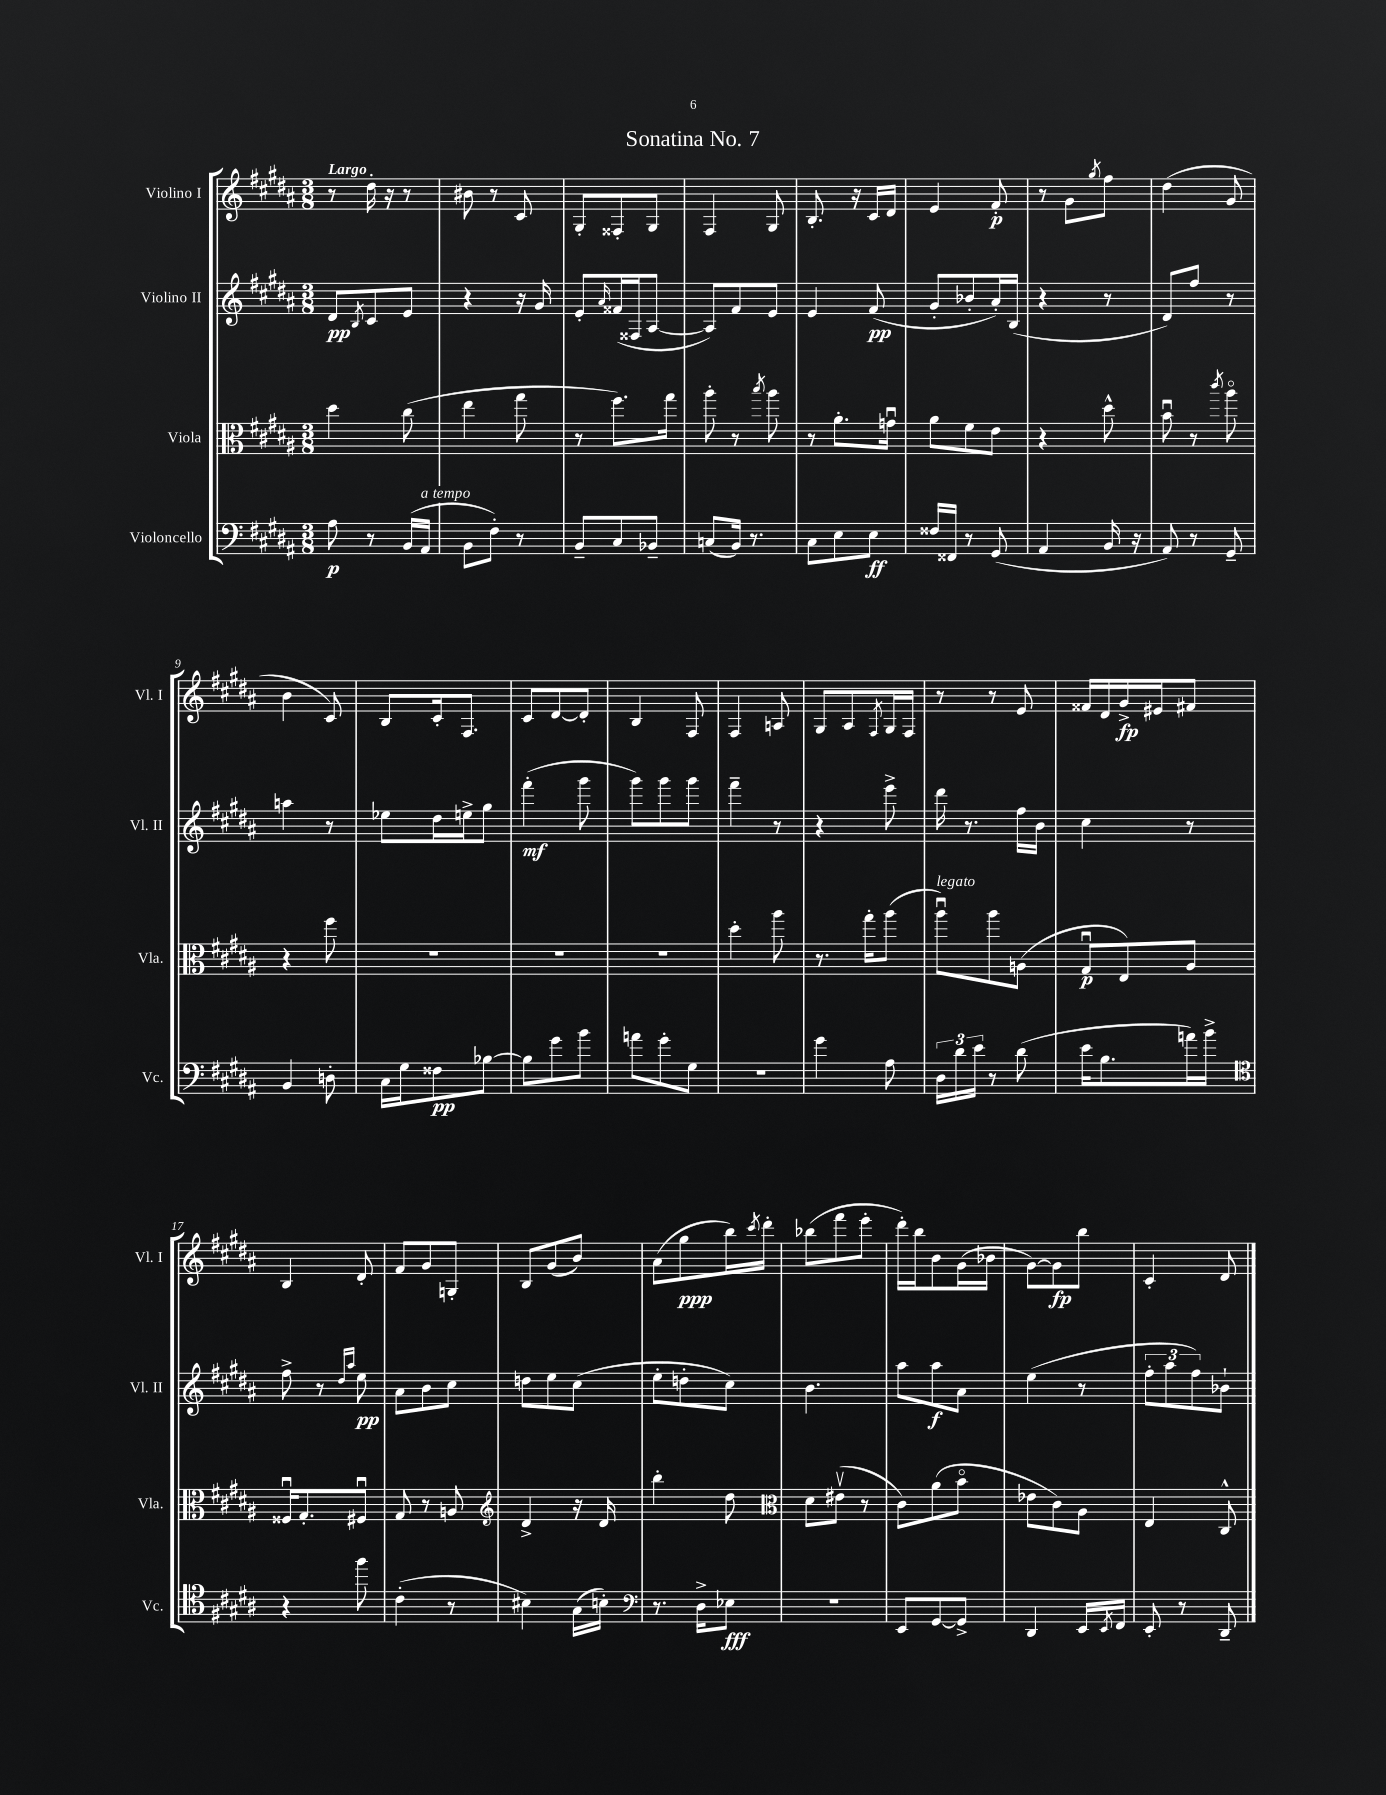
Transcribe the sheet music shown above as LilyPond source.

\header { title = "Sonatina No. 7" }
<<
\new StaffGroup <<
\new Staff = "s0" \with { instrumentName = "Violino I" shortInstrumentName = "Vl. I" } {
    \clef treble \key b \major \numericTimeSignature \time 3/8 \tempo "Largo"
    r8 dis''16-. r16 r8 |
    bis'8 r8 cis'8 |
    gis8-. fisis8-. gis8 |
    fis4 gis8 |
    b8.-. r16 cis'16 dis'16 |
    e'4 fis'8-.\p |
    r8 gis'8 \acciaccatura { gis''8 } fis''8 |
    dis''4( gis'8 |
    b'4 cis'8) |
    b8 cis'16-. fis8. |
    cis'8 dis'8~ dis'8-. |
    b4 fis8 |
    fis4 a8 |
    gis8 ais8 \acciaccatura { fis8 } gis16 fis16 |
    r8 r8 e'8 |
    fisis'16 dis'16 gis'16->\fp eis'16 fis'8 |
    b4 dis'8-. |
    fis'8 gis'8 g8-. |
    b8 gis'8( b'8) |
    ais'8( gis''8\ppp b''16) \acciaccatura { cis'''8 } dis'''16-. |
    bes''8( fis'''8 e'''8-. |
    dis'''16-.) b''16 b'8 gis'16( bes'16 |
    gis'8~) gis'8\fp b''8 |
    cis'4-. dis'8 \bar "|." |
}
\new Staff = "s1" \with { instrumentName = "Violino II" shortInstrumentName = "Vl. II" } {
    \clef treble \key b \major \numericTimeSignature \time 3/8
    dis'8\pp \acciaccatura { b8 } cis'8 e'8 |
    r4 r16 gis'16 |
    e'8-. \grace { ais'16 } fisis'16( fisis16 ais8~ |
    ais8) fis'8 e'8 |
    e'4 fis'8\pp( |
    gis'8-. bes'8-. ais'16-.) b16( |
    r4 r8 |
    dis'8) fis''8 r8 |
    a''4 r8 |
    ees''8 dis''16 e''16-> gis''8 |
    fis'''4-.\mf( gis'''8 |
    gis'''8) gis'''8 gis'''8 |
    fis'''4-- r8 |
    r4 e'''8-> |
    dis'''16 r8. fis''16 b'16 |
    cis''4 r8 |
    fis''8-> r8 \grace { dis''16 ais''16 } e''8\pp |
    ais'8 b'8 cis''8 |
    d''8 e''8 cis''8( |
    e''8-. d''8-. cis''8) |
    b'4. |
    ais''8 ais''8\f ais'8 |
    e''4( r8 |
    \tuplet 3/2 { fis''8-. ais''8 fis''8) } bes'8-! \bar "|." |
}
\new Staff = "s2" \with { instrumentName = "Viola" shortInstrumentName = "Vla." } {
    \clef alto \key b \major \numericTimeSignature \time 3/8
    dis''4 cis''8( |
    e''4 gis''8 |
    r8 fis''8.) gis''16 |
    ais''8-. r8 \acciaccatura { b''8 } ais''8 |
    r8 ais'8.-. g'16\downbow |
    ais'8 fis'8 e'8 |
    r4 dis''8-^ |
    b'8\downbow r8 \acciaccatura { cis'''8 } ais''8\flageolet |
    r4 fis''8 |
    R4. |
    R4. |
    R4. |
    dis''4-. ais''8 |
    r8. gis''16-. ais''8( |
    ais''8\downbow^\markup { \italic "legato" }) ais''8 a8( |
    gis8\downbow\p e8) ais8 |
    fisis16\downbow gis8.-. fis8\downbow |
    gis8 r8 a8 |
    \clef treble dis'4-> r16 dis'16 |
    b''4-. dis''8 |
    \clef alto dis'8 eis'8\upbow( r8 |
    cis'8) ais'8( b'8\flageolet |
    ees'8 cis'8) ais8 |
    e4 cis8-^ \bar "|." |
}
\new Staff = "s3" \with { instrumentName = "Violoncello" shortInstrumentName = "Vc." } {
    \clef bass \key b \major \numericTimeSignature \time 3/8
    ais8\p r8 b,16( ais,16^\markup { \italic "a tempo" } |
    b,8 fis8-.) r8 |
    b,8-- cis8 bes,8-- |
    c8( b,16) r8. |
    cis8 e8 e8\ff |
    fisis16 fisis,16 r8 gis,8( |
    ais,4 b,16 r16 |
    ais,8) r8 gis,8-- |
    b,4 d8-. |
    cis16 gis16 fisis8\pp bes8~ |
    bes8 gis'8 b'8 |
    a'8 gis'8-. gis8 |
    r4. |
    gis'4 ais8 |
    \tuplet 3/2 { dis16 dis'16 e'16 } r8 dis'8( |
    e'16 b8. a'16) b'16-> |
    \clef tenor r4 fis''8 |
    cis'4-.( r8 |
    bis4) gis16( b16-.) |
    \clef bass r8. dis16-> ees8\fff |
    R4. |
    e,8 gis,8~ gis,8-> |
    dis,4 e,16 \acciaccatura { e,8 } fis,16 |
    e,8-. r8 dis,8-- \bar "|." |
}
>>
>>
